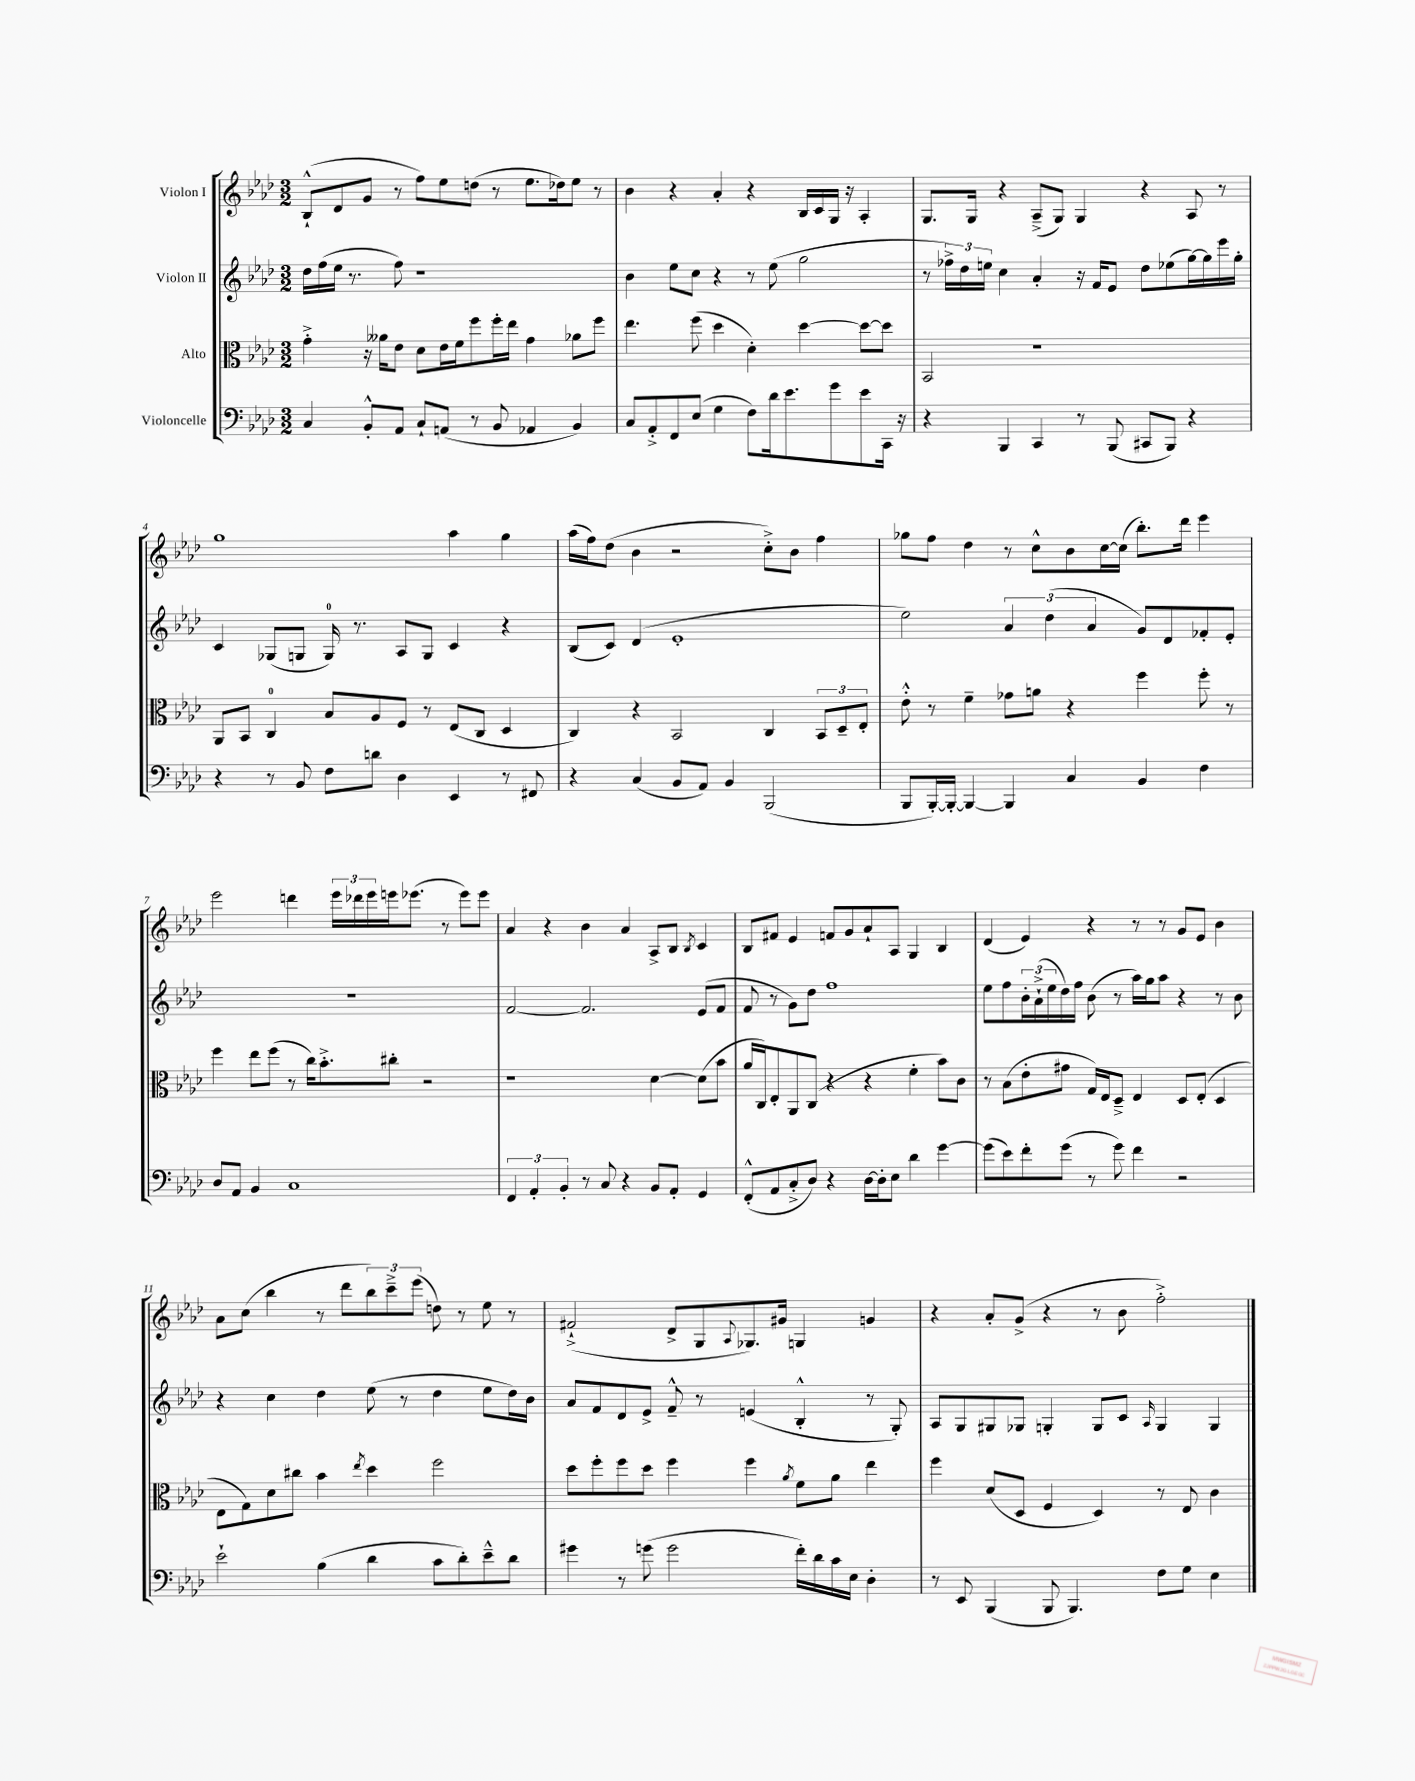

**kern	**kern	**kern	**kern
*staff4	*staff3	*staff2	*staff1
*clefF4	*clefC3	*clefG2	*clefG2
*k[b-e-a-d-]	*k[b-e-a-d-]	*k[b-e-a-d-]	*k[b-e-a-d-]
*M3/2	*M3/2	*M3/2	*M3/2
4C	4g'^	16dd-	(8B-`^^
.	.	(16ff	.
.	.	16ee-	8d-
.	.	8.r	.
8BB-'^^	16r	.	8g
.	16a--	.	.
8AA-	8e-	8ff)	8r
8C`	8d-	1r	8ff)
(8AA	16e-	.	8ee-
.	16f	.	.
8r	8ff	.	(8dd
8BB-	16ff'	.	8r
.	16ee-	.	.
4AA-	4g	.	8.ee-
.	.	.	16dd-)
4BB-)	8a-	.	8ee-
.	8ff	.	8r
=	=	=	=
8C	4.ee-	4b-	4b-
8AA-'^	.	.	.
8FF	.	8ee-	4r
(8E-	(8ff	8cc	.
4G	4dd-	4r	4a-'
8F)	4d-')	8r	4r
16d-	.	(8ee-	.
8.e-	.	.	.
.	[4dd-	2gg	16B-
.	.	.	16c
8g	.	.	16G
.	.	.	16r
8e-	8dd-_	.	4A-'
16CC	8dd-]	.	.
16r	.	.	.
=	=	=	=
4r	2BB-	8r	8.G
.	.	24ff-^)	.
.	.	24dd-	.
.	.	.	16G
.	.	24ee	.
4BBB-	.	4cc	4r
4CC	1r	4a-'	(8A-~^
.	.	.	8G)
8r	.	16r	4G
.	.	16f	.
(8BBB-	.	8e-	.
8CC#	.	8dd-	4r
8BBB-)	.	(8ee-	.
4r	.	[16gg)	8A-
.	.	16gg]	.
.	.	16eee-	8r
.	.	16gg'	.
=	=	=	=
4r	8AA-	4c	1gg
.	8BB-	.	.
8r	4C	(8G-	.
8BB-	.	8G	.
8F	8B-	16G)	.
.	.	8.r	.
8d	8A-	.	.
4D-	8F	8A-	.
.	8r	8G	.
4EE-	(8E-	4c	4aa-
.	8C	.	.
8r	4D-	4r	4gg
8FF#	.	.	.
=	=	=	=
4r	4C)	(8B-	(16aa-
.	.	.	16ff)
.	.	8c)	(8dd-
(4C	4r	(4d-	4b-
8BB-	2BB-	1e-'	2r
8AA-)	.	.	.
4BB-	.	.	.
(2BBB-	4C	.	8cc'^)
.	.	.	8b-
.	12BB-	.	4ff
.	12D-~	.	.
.	12E-'	.	.
=	=	=	=
8BBB-	8e-'^^	2ee-)	8gg-
[16BBB-')	8r	.	8ff
16BBB-'_	.	.	.
4BBB-_	4f~	.	4dd-
4BBB-]	8g-	6a-	8r
.	8a	.	8cc^^
.	.	(6dd-	.
4C	4r	.	8b-
.	.	6a-	.
.	.	.	[16cc
.	.	.	(16cc]
4BB-	4ff	8g)	8.bb-')
.	.	8d-	.
.	.	.	16ddd-
4F	8ff'	8f-'	4eee-
.	8r	8e-'	.
=	=	=	=
8D-	4ff	1.r	2eee-
8AA-	.	.	.
4BB-	8ee-	.	.
.	(8ff	.	.
1C	8r	.	4ddd
.	16cc)	.	.
.	8.b-'^	.	.
.	.	.	24eee-
.	.	.	24ddd-
.	.	.	24eee-
.	8cc#'	.	16eee
.	.	.	(8.eee-
.	2r	.	.
.	.	.	8r
.	.	.	8eee-)
.	.	.	8eee-
=	=	=	=
6FF	1r	[2f	4a-
6AA-'	.	.	.
.	.	.	4r
6BB-'	.	.	.
8r	.	2.f]	4b-
8C	.	.	.
4r	.	.	4a-
8BB-	[4d-	.	8A-^
8AA-'	.	.	8B-
.	.	.	8qB-
4GG	(8d-]	(8e-	4c
.	8b-	8f	.
=	=	=	=
(8FF'^^	16a-	8f	8B-
.	16C)	.	.
8AA-	8E-'	8r	8f#
8C'^	8AA-	8g)	4e-
8D-)	(8C	8dd-	.
4r	4r	1ff	8f
.	.	.	8g
[16D-	4r	.	8a-`
16D-']	.	.	.
8E-	.	.	8A-
4d-	4f'	.	4G
[4g	8b-)	.	4B-
.	8c	.	.
=	=	=	=
(8g]	8r	8ee-	(4d-
8e-)	(8B-	8ff	.
8f'	8e-'	24b-'	4e-)
.	.	(24a-`^	.
.	.	24ee-	.
(8g	8g#	16dd-)	.
.	.	16ff	.
8r	16G)	(8b-	4r
.	16E-	.	.
8g)	8D-~^	8r	.
4f	4E-	16aa-)	8r
.	.	16gg	.
.	.	8aa-	8r
2r	8D-	4r	8g
.	(8E-'	.	8e-
.	4D-	8r	4b-
.	.	8b-	.
=	=	=	=
2e-`	8E-	4r	8a-
.	8G)	.	(8cc
.	8d-	4cc	4bb-
.	8cc#	.	.
(4B-	4b-	4dd-	8r
.	.	.	8ddd-
.	8qee-	.	.
4d-	4dd-	(8ee-	12bb-)
.	.	.	12ccc~^
.	.	8r	.
.	.	.	(12eee-
8c	2ff	4dd-	8dd)
8d-')	.	.	8r
8e-~^^	.	8ee-	8ee-
8d-	.	16dd-)	8r
.	.	16b-	.
=	=	=	=
4g#	8dd-	8a-	(2f#`^
.	8ff'	8f	.
8r	8ff	8d-	.
(8g	8dd-	8e-^	.
2g	4ff	8f~^^	8d-^
.	.	8r	8G
.	.	.	8qqA-
.	4ff	(4e	8.G-)
.	.	.	16g#
.	8qa-	.	.
16f')	8f	4B-'^^	4G
16d-	.	.	.
16c	8a-	.	.
16E-	.	.	.
4D-'	4ee-	8r	4g
.	.	8G')	.
=	=	=	=
8r	4ff	8A-	4r
8EE-	.	8G	.
(4BBB-	(8d-	8G#	8a-'
.	8D-	8G-	(8g^
8BBB-	4F	4G'	4r
4.BBB-)	.	.	.
.	4D-)	8G	8r
.	.	8c	8b-
.	.	16qqA-	.
8F	8r	4G	2ff'^)
8G	8E-	.	.
4E-	4c	4G	.
==	==	==	==
*-	*-	*-	*-
